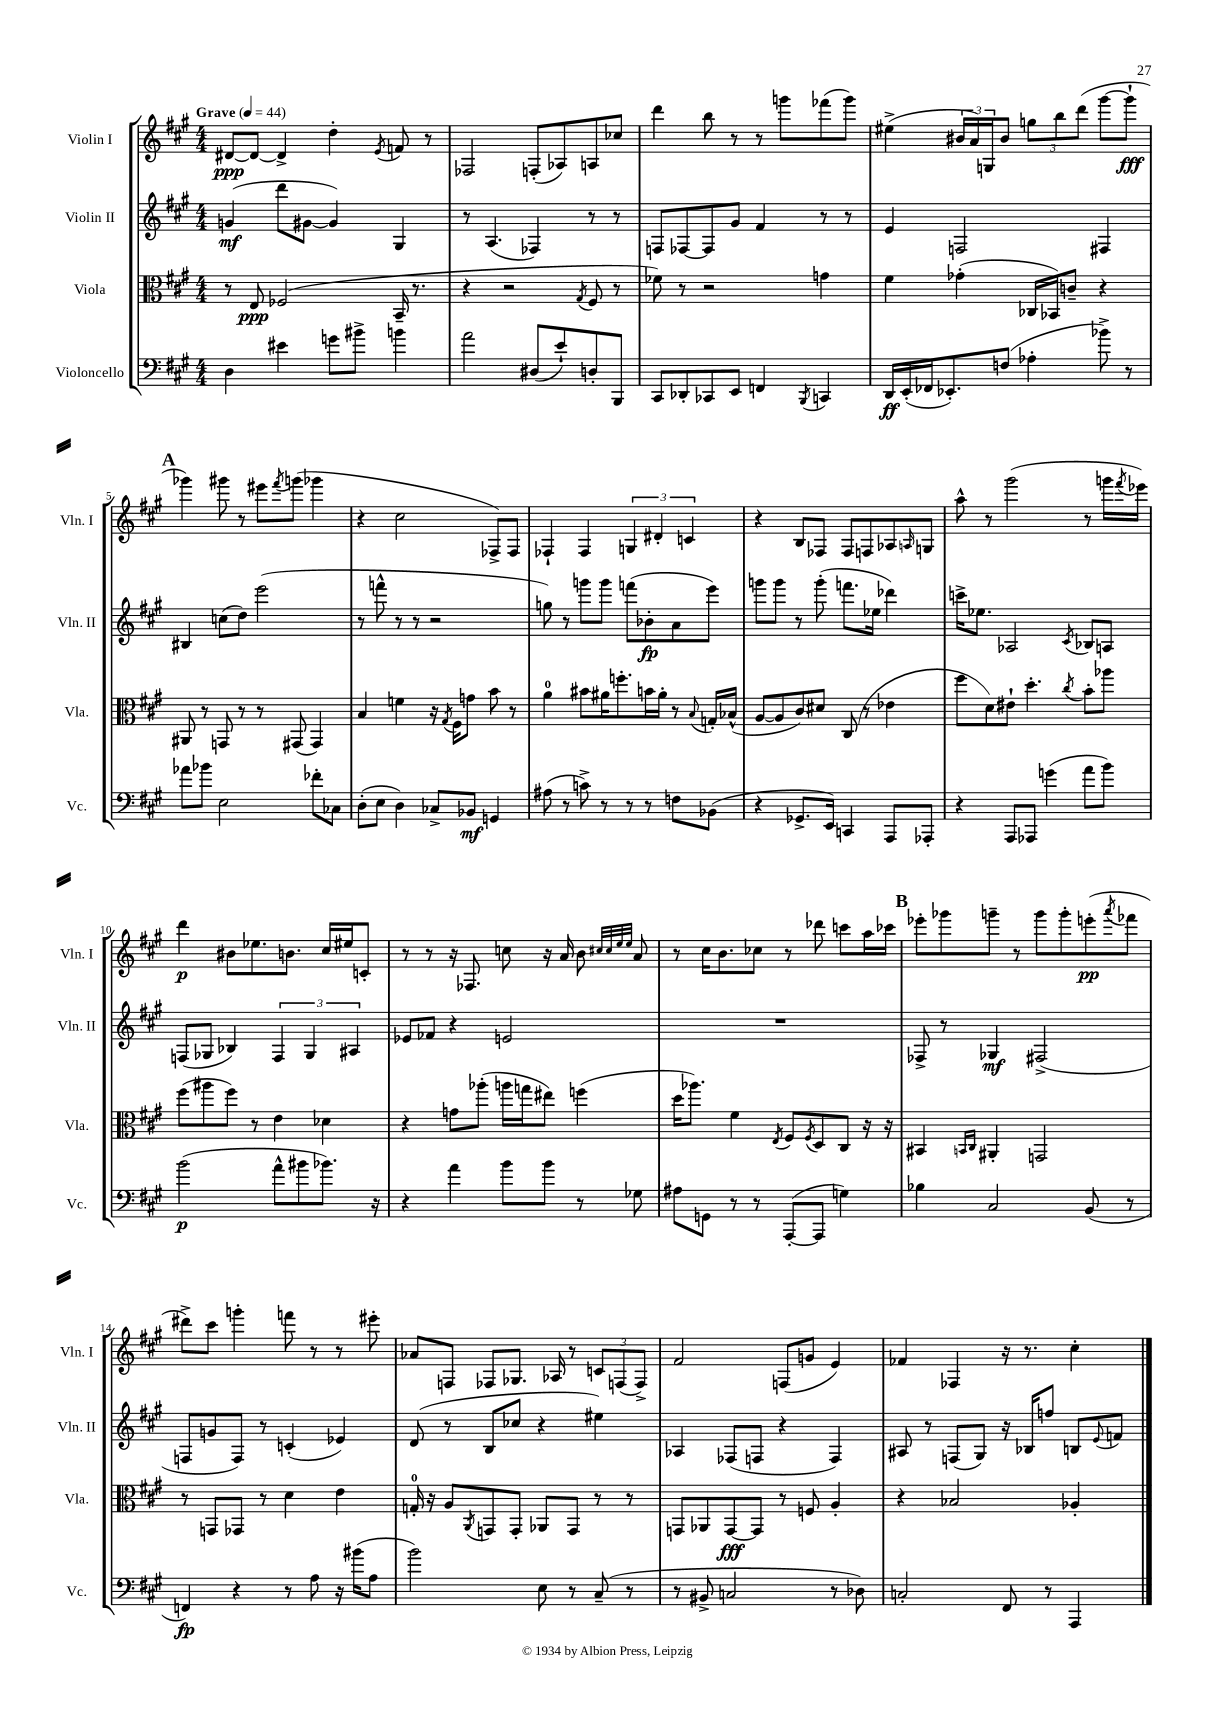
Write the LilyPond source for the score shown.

<<
\new StaffGroup <<
\new Staff = "s0" \with { instrumentName = "Violin I" shortInstrumentName = "Vln. I" } {
    \clef treble \key a \major \numericTimeSignature \time 4/4 \tempo "Grave" 4 = 44
    dis'8~\ppp dis'8~ dis'4-> d''4-. \acciaccatura { e'8 } f'8 r8 |
    fes2 f8-.( aes8) a8 ces''8 |
    d'''4 b''8 r8 r8 g'''8 fes'''8( g'''8) |
    eis''4->( \tuplet 3/2 { bis'16 a'16) g16 } bis'8 \tuplet 3/2 { g''8 b''8 d'''8( } gis'''8~ gis'''8-!\fff |
    \mark \markup { \bold "A" } ges'''4) gis'''8 r8 eis'''8 \acciaccatura { fis'''8 } g'''8( ges'''4 |
    r4 cis''2 fes8->) fes8 |
    fes4-! fes4 \tuplet 3/2 { g4 dis'4-. c'4 } |
    r4 b8 fes8 fes8 f8 aes8 \grace { a16 } g8 |
    a''8-^ r8 gis'''2( r8 g'''16 \acciaccatura { fis'''8 } ees'''16) |
    d'''4\p bis'8 ees''8. b'8. cis''16 eis''16 c'8-. |
    r8 r8 r16 fes8. c''8 r16 a'16 b'8 \grace { cis''32 cis''32 e''32 e''32 } a'8 |
    r8 cis''16 b'8. ces''8 r8 des'''8 c'''8 a''16 ces'''16 |
    \mark \markup { \bold "B" } ees'''8-. ges'''8 g'''8-- r8 g'''8 g'''8-. e'''8-.\pp( \acciaccatura { a'''8 } fes'''8 |
    dis'''8->) cis'''8 g'''4-. f'''8 r8 r8 eis'''8-. |
    aes'8 f8 fes8 ges8. aes16 r8 \tuplet 3/2 { c'8 f8( f8->) } |
    fis'2 f8( g'8 e'4) |
    fes'4 fes4 r16 r8. cis''4-. \bar "|." |
}
\new Staff = "s1" \with { instrumentName = "Violin II" shortInstrumentName = "Vln. II" } {
    \clef treble \key a \major \numericTimeSignature \time 4/4
    g'4\mf( d'''8 gis'8~ gis'4) gis4 |
    r8 a4.( fes4) r8 r8 |
    f8 fes8~ fes8 gis'8 fis'4 r8 r8 |
    e'4 f2 fis4 |
    \mark \markup { \bold "A" } bis4 c''8( d''8) e'''2( |
    r8 f'''8-^ r8 r8 r2 |
    g''8) r8 g'''8 g'''8 f'''8( bes'8-.\fp a'8 e'''8) |
    g'''8 g'''8 r8 g'''8-.( f'''8. ees''16 des'''4) |
    c'''16-> ees''8. aes2 \acciaccatura { cis'8 } bes8 a8 |
    f8( ges8 bes4) \tuplet 3/2 { f4 ges4 ais4 } |
    ees'8 fes'8 r4 e'2 |
    R1 |
    \mark \markup { \bold "B" } fes8-> r8 ges4\mf fis2->( |
    f8 g'8 f8) r8 c'4-.( ees'4) |
    d'8( r8 b8 ces''8 r4 eis''4) |
    aes4 fes8( f8 r4 f4) |
    ais8 r8 f8( gis8) r16 bes16 f''8 b8 \appoggiatura { e'8 } f'8 \bar "|." |
}
\new Staff = "s2" \with { instrumentName = "Viola" shortInstrumentName = "Vla." } {
    \clef alto \key a \major \numericTimeSignature \time 4/4
    r8 e8\ppp fes2( b,16-- r8. |
    r4 r2 \acciaccatura { gis8 } fis8 r8 |
    fes'8) r8 r2 g'4 |
    fis'4 ges'4-.( ces16 bes,16) c'8-- r4 |
    \mark \markup { \bold "A" } ais,8 r8 g,8 r8 r8 gis,8( gis,4) |
    b4 f'4 r16 \acciaccatura { gis8 } fis16 g'8 b'8 r8 |
    a'4-0 bis'8 ais'16 f''8.-. b'16 ais'16-. r8 \appoggiatura { b8 } g16-. bes16-^( |
    a8~ a8 cis'8) dis'8 cis8( r8 ees'4 |
    fis''8 d'8) eis'8-! d''4.-. \acciaccatura { cis''8 } b'8-. aes''8 |
    fis''8( ais''8 fis''8) r8 e'4 des'4 |
    r4 g'8 aes''8-.( a''16 g''16 eis''8) f''4( |
    d''16 aes''8.) fis'4 \acciaccatura { e8 } fis8 \acciaccatura { fis8 } d8 cis8 r16 r16 |
    \mark \markup { \bold "B" } bis,4 \grace { b,16 cis16 } ais,4-. g,2 |
    r8 g,8 ges,8 r8 d'4 e'4 |
    g16-0-. r16 a8 \acciaccatura { a,8 } g,8 g,8-. aes,8 g,8 r8 r8 |
    g,8 aes,8 g,8~\fff g,8 r8 f8 a4-. |
    r4 bes2 aes4-. \bar "|." |
}
\new Staff = "s3" \with { instrumentName = "Violoncello" shortInstrumentName = "Vc." } {
    \clef bass \key a \major \numericTimeSignature \time 4/4
    d4 eis'4 g'8 bis'8-> b'4 |
    a'2 dis8( e'8-!) d8-. b,,8 |
    cis,8 des,8-. ces,8 e,8 f,4 \acciaccatura { b,,8 } c,4 |
    d,16\ff e,16-.( fes,16 ees,8.-.) f8( aes4-. bes'8->) r8 |
    \mark \markup { \bold "A" } aes'8 bes'8 e2 fes'8-. ces8 |
    d8-.( e8 d4) ces8-> bes,8\mf g,4 |
    ais8( r8 c'8->) r8 r8 r8 f8 bes,8( |
    r4 ges,8.-> e,16) c,4 a,,8 aes,,8-. |
    r4 a,,8 aes,,8 g'4( a'8 b'8) |
    b'2\p( a'8-^ bis'8 bes'8.) r16 |
    r4 a'4 b'8 b'8 r8 ges8 |
    ais8 g,8 r8 r8 a,,8~-.( a,,8 g4) |
    \mark \markup { \bold "B" } bes4 cis2 b,8( r8 |
    f,4\fp) r4 r8 a8 r16 bis'16( a8 |
    b'2) e8 r8 cis8--( r8 |
    r8 bis,8-> c2 r8 des8) |
    c2-. fis,8 r8 a,,4 \bar "|." |
}
>>
>>
